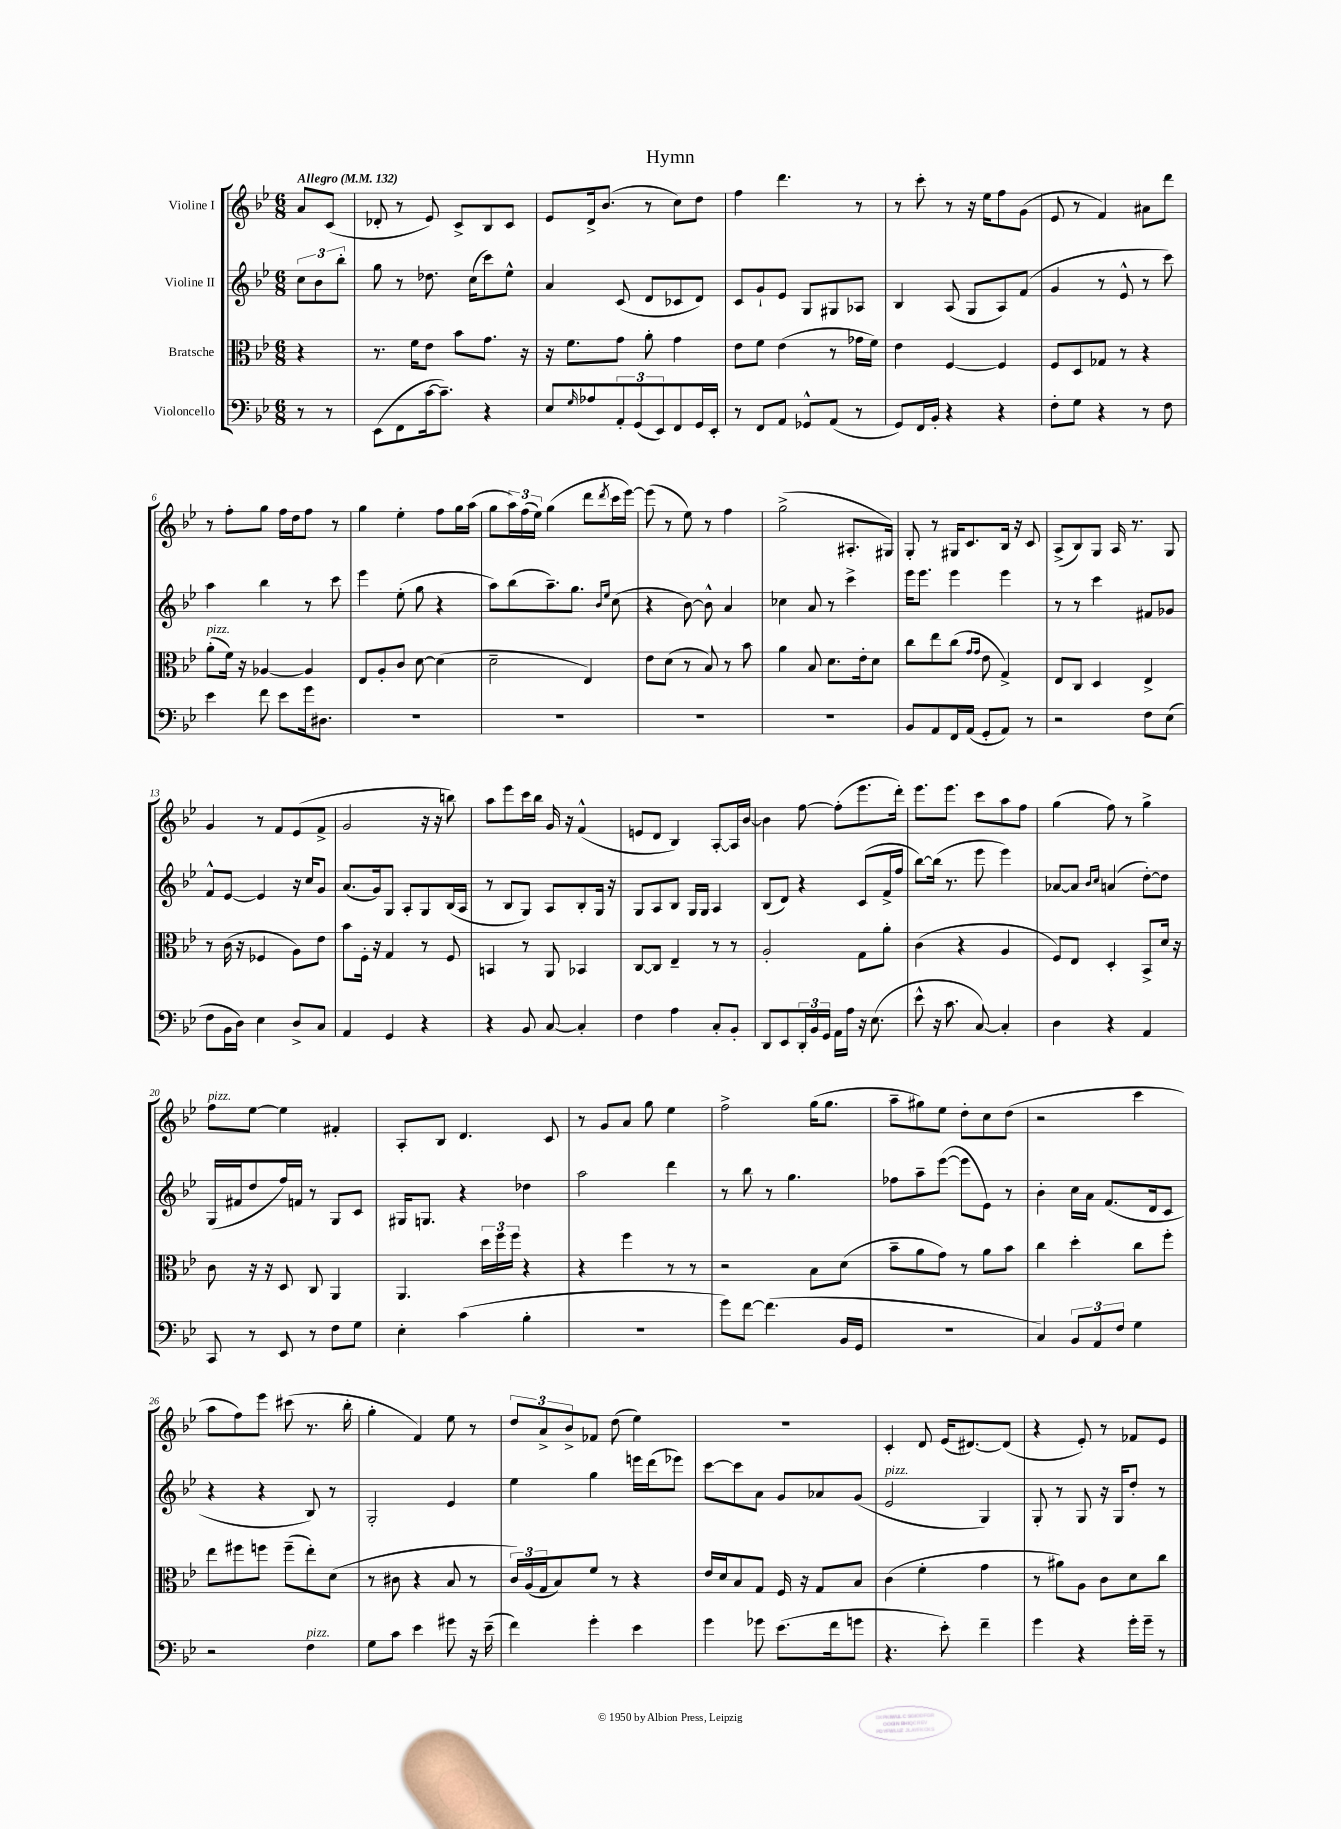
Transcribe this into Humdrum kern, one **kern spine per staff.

**kern	**kern	**kern	**kern
*staff4	*staff3	*staff2	*staff1
*clefF4	*clefC3	*clefG2	*clefG2
*k[b-e-]	*k[b-e-]	*k[b-e-]	*k[b-e-]
*M6/8	*M6/8	*M6/8	*M6/8
*MM132	*MM132	*MM132	*MM132
8r	4r	12cc\L	8a/L
.	.	12b-\	.
8r	.	.	(8c/J
.	.	12bb-'\J	.
=	=	=	=
(8EE-\L	8.r	8gg\	8d-'/
8FF\	.	8r	8r
.	16f\LK	.	.
[16c\k	8e-\J	8.dd-\	8e-/)
8.c~\]J)	.	.	.
.	8b-\L	.	8c^/L
.	.	(16cc\LK	.
4r	8.g\J	8ccc\)	8B-/
.	.	8ee-^^\J	8c/J
.	16r	.	.
=	=	=	=
8E-/L	16r	4a/	8e-/L
.	8.f\L	.	.
16qqG/	.	.	.
8A-/	.	.	16d^/k
.	.	.	(8.b-/J
12AA'/	8g\J	(8c/	.
(12GG/	.	.	.
.	8a'\	8d/L	8r
12EE-/)	.	.	.
8FF/	4g\	8c-/	8cc\L)
16GG/L	.	8d/J)	8dd\J
16EE-'/JJ	.	.	.
=	=	=	=
8r	8e-\L	8c/L	4ff\
8FF/L	8f\J	8g`/	.
8AA/J	(4e-\	8e-/J	4.ddd\
8GG-^^/L	.	8G/L	.
(8AA/J	8r	8G#/	.
8r	16g-\LL	8A-/J	8r
.	16f\JJ)	.	.
=	=	=	=
8GG/L)	4e-\	4B-/	8r
16FF/L	.	.	8ccc'\
16BB-'/JJ	.	.	.
4r	[4F/	(8A/	8r
.	.	8G/L	16r
.	.	.	16ee-\LK
4r	4F/]	8A/)	8ff\
.	.	(8f/J	(8g\J
=	=	=	=
8F'\L	8F/L	4g/	8e-/
8G\J	8D/	.	8r
4r	8G-/J	8r	4f/)
.	8r	8e-^^/	.
8r	4r	8r	8a#\L
8F\	.	8ccc\)	8ddd\J
=	=	=	=
4e-\	(8a'\L	4aa\	8r
.	16f\Jk)	.	8ff'\L
.	16r	.	.
8f\	[4A-/	4bb-\	8gg\J
8e-\L	.	.	16ff\LL
.	.	.	16dd\J
16g\k	4A-/]	8r	8ff\J
8.D#\J	.	.	.
.	.	8ccc\	8r
=	=	=	=
2.r	8E-/L	4eee-\	4gg\
.	8A'/	.	.
.	8c/J	(8ee-'\	4ee-'\
.	[8d\	8gg\	.
.	(4d\]	4r	8ff\L
.	.	.	16gg\L
.	.	.	(16aa\JJ
=	=	=	=
2.r	2d~\	8aa\L)	8gg\L
.	.	(8bb-\	24aa\L)
.	.	.	(24ff\
.	.	.	24ee-\JJ)
.	.	8.aa~\)	(4gg\
.	.	8.gg\J	.
.	4E-/)	.	8ddd\L
.	.	16qqb-/LL	.
.	.	16qqee-/JJ	8qddd/
.	.	(8cc\	16ccc\L
.	.	.	[16eee-\JJ)
=	=	=	=
2.r	8e-\L	4r	(8eee-\]
.	(8d\J	.	8r
.	8r	[8b-\)	8ee-\)
.	8B-/)	8b-^^\]	8r
.	8r	4a/	4ff\
.	8b-\	.	.
=	=	=	=
2.r	4a\	4cc-\	(2gg^\
.	8B-/	8a/	.
.	8.d\L	8r	.
.	.	4ccc^\	8.A#'/L
.	16e-'\k	.	.
.	8d\J	.	.
.	.	.	16G#/Jk)
=	=	=	=
8BB-/L	8cc\L	16eee-\LK	8G'/
.	.	8.eee-\J	.
8AA/	8ee-\	.	8r
16FF/L	(8cc\J	4eee-\	16G#/LK
(16AA/JJ	.	.	8.c/
.	16qqg/LL	.	.
.	16qqg/JJ	.	.
8GG'/L	8e-\	.	.
8AA/J)	4G^/)	4eee-\	16B-/Jk
.	.	.	16r
8r	.	.	8c/
=	=	=	=
2r	8E-/L	8r	(8A^/L
.	8C/J	8r	8B-/)
.	4D/	4ccc\	8G/J
.	.	.	16A/
.	.	.	8.r
8F\L	4E-^/	8f#/L	.
(8E-\J	.	8g-/J	8G/
=	=	=	=
8F\L	8r	8f^^/L	4g/
16BB-\L	(16c\	[8e-/J	.
16D\JJ)	16r	.	.
4E-\	4F-/	4e-/]	8r
.	.	.	8f/L
8D^/L	8A\L)	16r	(8e-/
.	.	16cc/LK	.
8C/J	8e-\J	8g/J	8f^/J
=	=	=	=
4AA/	8b-\L	(8.a/L	2g/
.	16F'\Jk	.	.
.	16r	16g/k)	.
4GG/	4G/	8G/J	.
.	.	8A'/L	.
4r	8r	8G/	16r
.	.	.	16r
.	8F/	(16B-/L	8bb\)
.	.	16A/JJ	.
=	=	=	=
4r	4BB/	8r	8aa\L
.	.	8B-/L	8eee-\
8BB-/	8r	8G/J)	16ccc\L
.	.	.	16bb-\JJ
[8C/	8AA/	8A/L	16g/
.	.	.	16r
4C'/]	4BB-/	8B-'/	(4f^^/
.	.	16G/Jk	.
.	.	16r	.
=	=	=	=
4F\	[8C/L	8G/L	8e/L
.	8C/]J	8A/	8d/J
4A\	4E-~/	8B-/J	4B-/)
.	.	16G/LL	.
.	.	16G/JJ	.
8C'/L	8r	4A/	[8A'/L
8BB-'/J	8r	.	16A/]L
.	.	.	[16b-/JJ
=	=	=	=
8DD/L	2A'/	(8B-/L	4b-\]
8EE-/	.	8d/J)	.
24DD'/L	.	4r	[8ff\
24BB-/	.	.	.
24GG/JJ	.	.	.
16AA\LL	.	.	(8ff'\]L
16A\JJ	.	.	.
16r	8G\L	(8c/L	8.eee-\
(8.E-\	.	.	.
.	8a'\J	16f^/L	.
.	.	16ff/JJ	16ddd'\Jk)
=	=	=	=
8e-^^\	(4c\	[8bb-\L)	8.eee-\L
16r	.	(16bb-\]Jk	.
8.c\	.	8.r	8.eee-\J
.	4r	.	.
[8C/)	.	8eee-\	8ccc\L
4C'/]	4A/	4eee-\)	8aa\
.	.	.	8ff\J
=	=	=	=
4D\	8F/L)	[8a-/L	(4gg\
.	8E-/J	8a-/]J	.
.	.	16qqb-/LL	.
.	.	16qqcc/JJ	.
4r	4D'/	(4a/	8ff\)
.	.	.	8r
4AA/	8BB-^/L	[8dd'\L)	4gg^\
.	16d/Jk	8dd\]J	.
.	16r	.	.
=	=	=	=
8CC/	8c\	(16G/LL	8ff\L
.	.	16f#/J	.
8r	16r	8dd/	[8ee-\J
.	16r	.	.
8EE-/	8D/	16ff/L)	4ee-\]
.	.	16f/JJ	.
8r	8C/	8r	.
8F\L	4AA/	8G/L	4f#'/
8G\J	.	8c/J	.
=	=	=	=
4E-'\	4.AA/	16G#/LK	8A'/L
.	.	8.G/J	.
.	.	.	8B-/J
(4c\	.	4r	4.d/
.	24dd\LL	.	.
.	24ff\	.	.
.	24ff\JJ	.	.
4B-'\	4r	4dd-\	.
.	.	.	8c/
=	=	=	=
2.r	4r	2aa\	8r
.	.	.	8g/L
.	4ff\	.	8a/J
.	.	.	8gg\
.	8r	4ddd\	4ee-\
.	8r	.	.
=	=	=	=
8g\L)	2r	8r	2ff^\
[8f\J	.	8bb-\	.
(4.f\]	.	8r	.
.	.	4.gg\	.
.	8B-\L	.	(16gg\LK
.	.	.	8.gg\J
16BB-/LL	(8d\J	.	.
16GG/JJ	.	.	.
=	=	=	=
2.r	8b-~\L	8ff-\L	8aa~\L
.	8a\	8aa~\	8gg#\)
.	8g\J)	([8eee-\J	8ee-\J
.	8r	8eee-\]L	8dd'\L
.	8a\L	8e-\J)	8cc\
.	8b-\J	8r	(8dd\J
=	=	=	=
4C/)	4cc\	4b-'\	2r
12BB-/L	4dd'\	16cc\LL	.
.	.	16a\JJ	.
12AA/	.	.	.
.	.	(8.f/L	.
12F/J	.	.	.
4G\	8cc\L	.	4ccc\
.	.	16d/k	.
.	8ff'\J	8c/J	.
=	=	=	=
2r	8ee-\L	4r	8aa\L
.	8ff#\	.	8ff\)
.	8ff\J	4r	8eee-\J
.	(8ff~\L	.	(8ccc#\
4F\	8ee-'\)	8B-/)	8.r
.	(8d\J	8r	.
.	.	.	16bb-'\
=	=	=	=
8G\L	8r	2G'/	4gg'\
8c\J	8c#\	.	.
4e-\	4r	.	4f/)
8g#\	8B-/	4e-/	8ee-\
16r	8r	.	8r
(16e-~\	.	.	.
=	=	=	=
4f\)	24c/LL)	4ee-\	12dd/L
.	(24A/	.	.
.	24G/J	.	12a^/
.	8B-/)	.	.
.	.	.	12b-^/
4g'\	8f/J	4gg\	8f-/J
.	8r	.	(8dd\
4e-\	4r	16eee\LL	4ee-\)
.	.	(16ddd\J	.
.	.	8eee-\J)	.
=	=	=	=
4g\	16e-/LL	[8ccc\L	2.r
.	16d/J	.	.
.	8B-/	8ccc\]	.
8g-\	8G/J	8a\J	.
(8.e-\L	16F/	8g/L	.
.	16r	.	.
.	8G/L	8a-/	.
16f\k	.	.	.
8g\J	8B-/J	(8g/J	.
=	=	=	=
4.r	(4c\	2e-/	4c'/
.	4f'\	.	8d/
8e-'\)	.	.	(16e-/LK
.	.	.	[8.d#/)
4f~\	4g\	4G/)	.
.	.	.	(8d#/]J
=	=	=	=
4g\	8r	8G'/	4r
.	8a#\L)	8r	.
4r	8A\J	8G/	8e-'/)
.	8c\L	16r	8r
.	.	16G/LK	.
16g'\LL	8d\	8dd'/J	8f-/L
16g~\JJ	.	.	.
8r	8cc\J	8r	8e-/J
==	==	==	==
*-	*-	*-	*-
